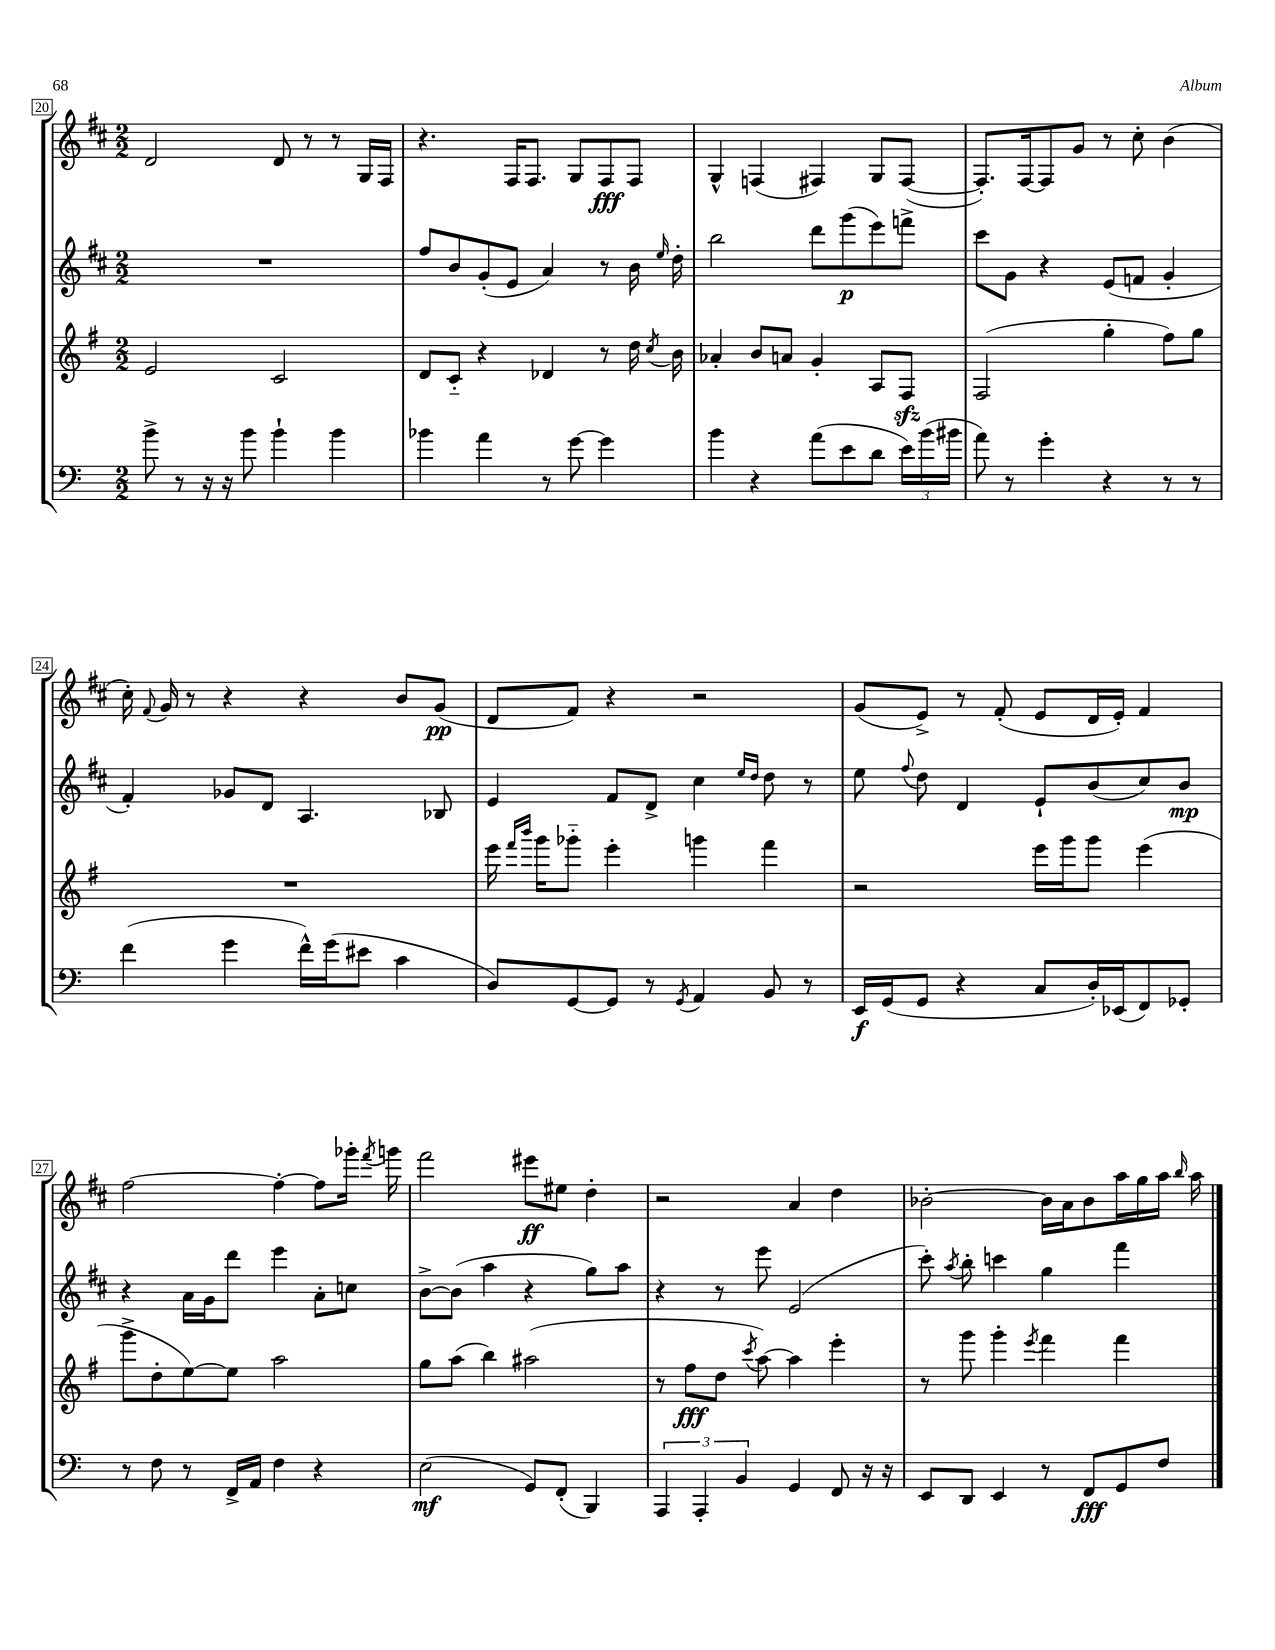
<<
\new StaffGroup <<
\new Staff = "s0" {
    \clef treble \key d \major \numericTimeSignature \time 2/2
    \autoBeamOff d'2 d'8 r8 r8 g16[ fis16] |
    r4. fis16[ fis8.] g8[ fis8\fff fis8] |
    g4-^ f4( fis4) g8[ fis8]~( |
    fis8.[-.) fis16~ fis8 g'8] r8 cis''8-. b'4( |
    cis''16-.) \appoggiatura { fis'8 } g'16 r8 r4 r4 b'8[ g'8]\pp( |
    d'8[ fis'8]) r4 r2 |
    g'8[( e'8]->) r8 fis'8-.( e'8[ d'16 e'16]-.) fis'4 |
    fis''2~ fis''4~-. fis''8[ ges'''16]-. \acciaccatura { fis'''8 } g'''16 |
    fis'''2 eis'''8[\ff eis''8] d''4-. |
    r2 a'4 d''4 |
    bes'2~-. bes'16[ a'16 bes'8 a''16 g''16 a''16] \grace { b''16 } a''16 \bar "|." |
}
\new Staff = "s1" {
    \clef treble \key d \major \numericTimeSignature \time 2/2
    \autoBeamOff R1 |
    fis''8[ b'8 g'8-.( e'8] a'4) r8 b'16 \grace { e''16 } d''16-. |
    b''2 d'''8[ g'''8\p( e'''8) f'''8]-> |
    cis'''8[ g'8] r4 e'8[( f'8] g'4-. |
    fis'4-.) ges'8[ d'8] a4. bes8 |
    e'4 fis'8[ d'8]-> cis''4 \grace { e''16[ d''16] } d''8 r8 |
    e''8 \appoggiatura { fis''8 } d''8 d'4 e'8[-! b'8( cis''8) b'8]\mp |
    r4 a'16[ g'16 d'''8] e'''4 a'8[-. c''8] |
    b'8[~-> b'8]( a''4 r4 g''8[) a''8] |
    r4 r8 e'''8 e'2( |
    cis'''8-.) \acciaccatura { a''8 } b''8-. c'''4 g''4 fis'''4 \bar "|." |
}
\new Staff = "s2" {
    \clef treble \key g \major \numericTimeSignature \time 2/2
    \autoBeamOff e'2 c'2 |
    d'8[ c'8]-_ r4 des'4 r8 d''16 \acciaccatura { c''8 } b'16 |
    aes'4-. b'8[ a'8] g'4-. a8[ fis8]\sfz |
    fis2( g''4-. fis''8[) g''8] |
    R1 |
    e'''16 \grace { fis'''16[ b'''16] } g'''16[ ges'''8]-_ e'''4-. g'''4 fis'''4 |
    r2 e'''16[ g'''16 g'''8] e'''4( |
    g'''8[-> d''8-. e''8~) e''8] a''2 |
    g''8[ a''8]( b''4) ais''2( |
    r8 fis''8[\fff d''8] \acciaccatura { c'''8 } a''8~) a''4 e'''4-. |
    r8 g'''8 g'''4-. \acciaccatura { e'''8 } fis'''4 fis'''4 \bar "|." |
}
\new Staff = "s3" {
    \clef bass \key c \major \numericTimeSignature \time 2/2
    \autoBeamOff b'8-> r8 r16 r16 b'8 b'4-! b'4 |
    bes'4 a'4 r8 g'8~ g'4 |
    b'4 r4 a'8[( e'8 d'8] \tuplet 3/2 { e'16[) b'16( bis'16] } |
    a'8) r8 g'4-. r4 r8 r8 |
    f'4( g'4 f'16[-^) g'16( eis'8] c'4 |
    d8[) g,8~ g,8] r8 \acciaccatura { g,8 } a,4 b,8 r8 |
    e,16[\f g,16( g,8] r4 c8[ d16-.) ees,16( f,8) ges,8]-. |
    r8 f8 r8 f,16[-> a,16] f4 r4 |
    e2\mf( g,8[) f,8]-.( b,,4) |
    \tuplet 3/2 { a,,4 a,,4-. b,4 } g,4 f,8 r16 r16 |
    e,8[ d,8] e,4 r8 f,8[\fff g,8 f8] \bar "|." |
}
>>
>>
\layout { \context { \Score currentBarNumber = #20 \override BarNumber.stencil = #(make-stencil-boxer 0.1 0.3 ly:text-interface::print) } }
